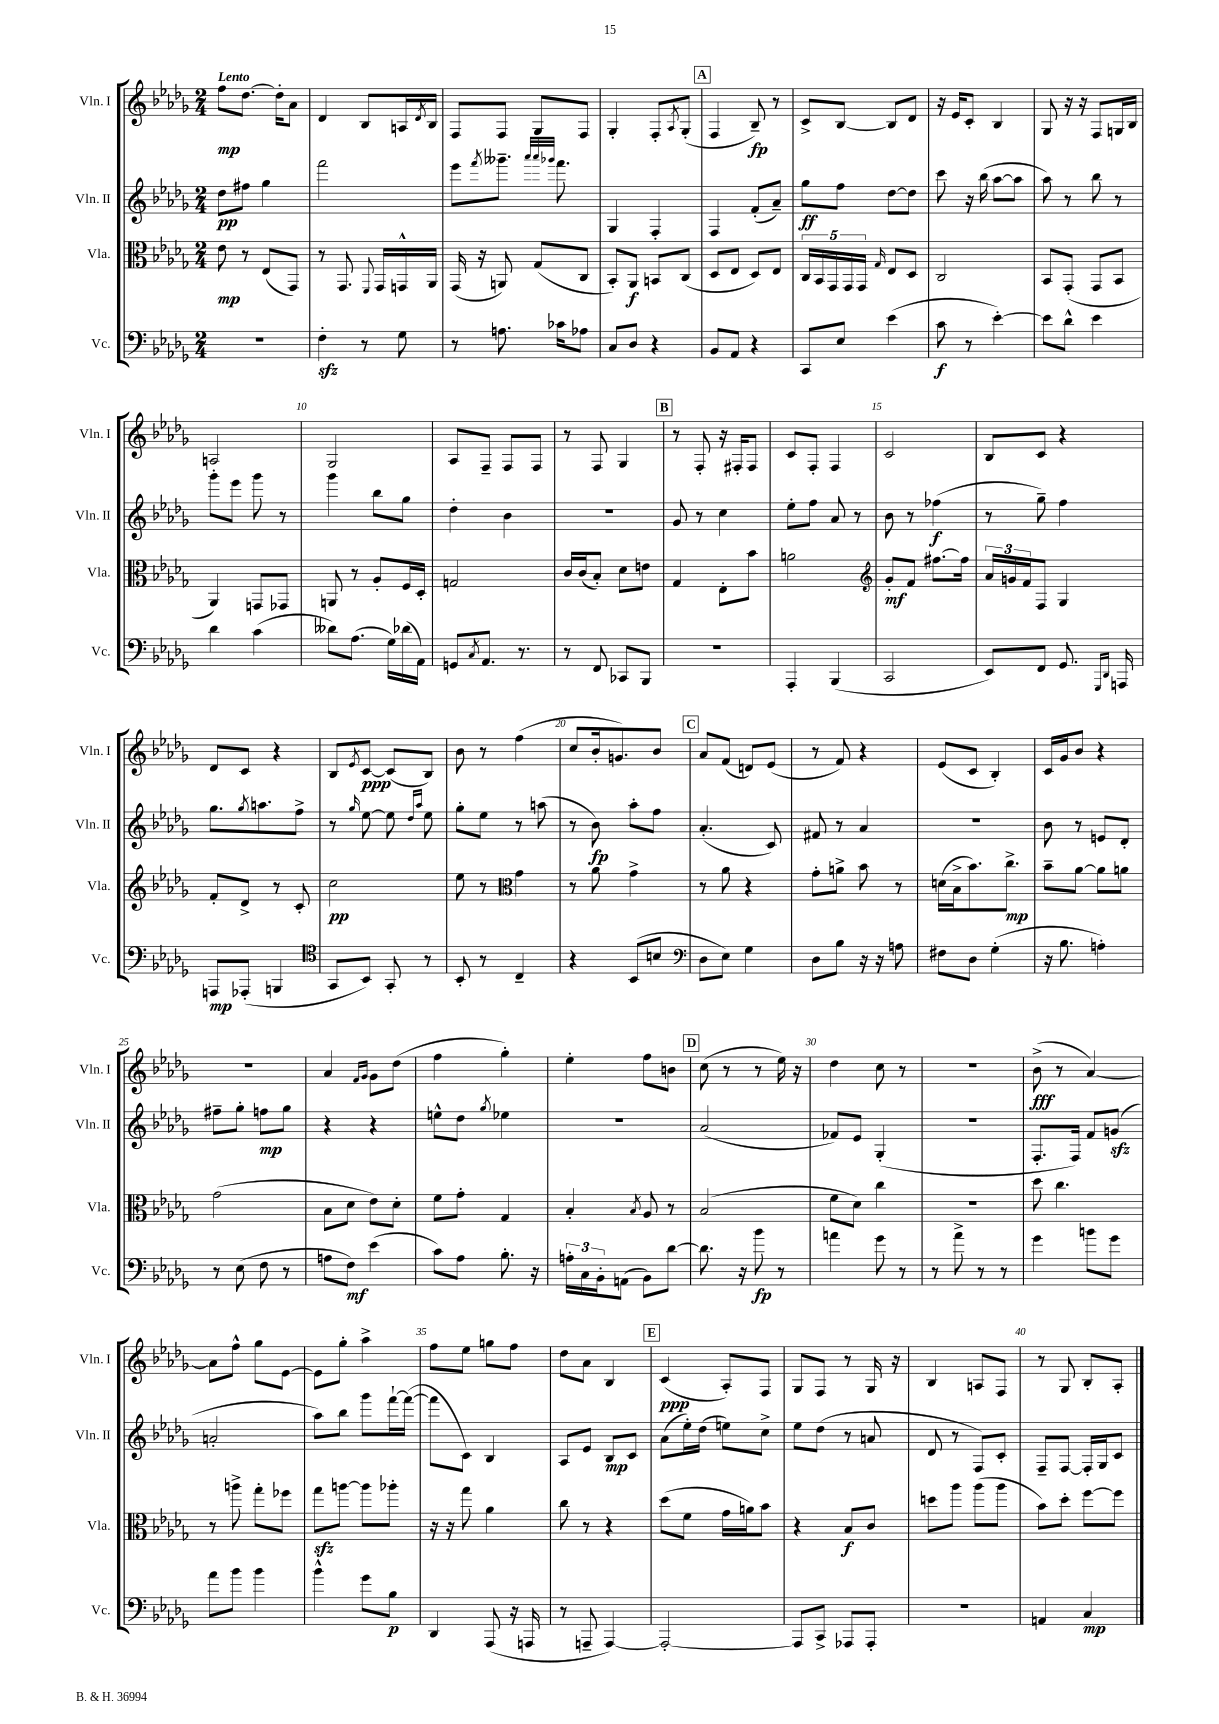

**kern	**dynam	**kern	**dynam	**kern	**dynam	**kern	**dynam
*part4	*part4	*part3	*part3	*part2	*part2	*part1	*part1
*staff4	*staff4	*staff3	*staff3	*staff2	*staff2	*staff1	*staff1
*I"Vc.	*	*I"Vla.	*	*I"Vln. II	*	*I"Vln. I	*
*I'Vc.	*	*I'Vla.	*	*I'Vln. II	*	*I'Vln. I	*
*clefF4	*	*clefC3	*	*clefG2	*	*clefG2	*
*k[b-e-a-d-g-]	*	*k[b-e-a-d-g-]	*	*k[b-e-a-d-g-]	*	*k[b-e-a-d-g-]	*
*M2/4	*	*M2/4	*	*M2/4	*	*M2/4	*
=1	=1	=1	=1	=1	=1	=1	=1
!	!	!	!	!	!	!LO:TX:a:B:t=Lento	!
2r	.	8e-\	mp	8dd-\L	pp	8ff\L	mp
.	.	8r	.	8ff#X\J	.	[8.dd-\J	.
.	.	(8E-/L	.	4gg-\	.	.	.
.	.	.	.	.	.	16dd-'\KL]	.
.	.	8GG-/J)	.	.	.	8a-\J	.
=2	=2	=2	=2	=2	=2	=2	=2
4Fzz'\	.	8r	.	2fff\	.	4d-/	.
.	.	8.GG-/	.	.	.	.	.
8r	.	.	.	.	.	8B-/L	.
.	.	8qqFF/	.	.	.	.	.
.	.	16GG-/LL	.	.	.	.	.
8G-\	.	16GGn^^/	.	.	.	16An/L	.
.	.	.	.	.	.	8qd-/	.
.	.	16AA-/JJ	.	.	.	16B-/JJ	.
=3	=3	=3	=3	=3	=3	=3	=3
8r	.	(16GG-/	.	8eee-\L	.	8F/L	.
.	.	16r	.	.	.	.	.
.	.	.	.	8qfff/	.	.	.
8.An\	.	8AAn/)	.	8.ggg--X~\J	.	8F/J	.
.	.	(8G-/L	.	.	.	8G-/L	.
.	.	.	.	32qqaaa-/LLL	.	.	.
.	.	.	.	32qqaaa-/	.	.	.
.	.	.	.	32qqggg-X/JJJ	.	.	.
16c-X\KL	.	.	.	8.fff\	.	.	.
8A-X\J	.	8C/J	.	.	.	8F/J	.
=4	=4	=4	=4	=4	=4	=4	=4
8C/L	.	8BB-'/L)	.	4G-/	.	4G-'/	.
8D-/J	.	8AA-/J	f	.	.	.	.
4r	.	8BBn/L	.	4F'/	.	8F'/L	.
.	.	.	.	.	.	8qA-/	.
.	.	(8C/J	.	.	.	(8G-'/J	.
!!LO:REH:place=s1:t=A
=5	=5	=5	=5	=5	=5	=5	=5
8BB-/L	.	8D-/L	.	4F/	.	4F/	.
8AA-/J	.	8E-/J	.	.	.	.	.
4r	.	8D-/L)	.	(8f'/L	.	8B-~/)	fp
.	.	8E-/J	.	8a-~/J)	.	8r	.
=6	=6	=6	=6	=6	=6	=6	=6
8CC/L	.	20C/LL	.	8gg-\L	ff	8c^/L	.
.	.	20BB-/	.	.	.	.	.
.	.	20GG-/	.	.	.	.	.
8E-/J	.	.	.	8ff\J	.	[8B-/J	.
.	.	20GG-/	.	.	.	.	.
.	.	20GG-/JJ	.	.	.	.	.
.	.	16qqG-/	.	.	.	.	.
(4e-\	.	8E-/L	.	[8dd-\L	.	8B-/L]	.
.	.	8D-/J	.	8dd-\J]	.	8d-/J	.
=7	=7	=7	=7	=7	=7	=7	=7
8c\	f	2C/	.	8ccc\	.	16r	.
.	.	.	.	.	.	16e-/KL	.
8r	.	.	.	16r	.	8c'/J	.
.	.	.	.	(16bb-\	.	.	.
[4e-'\)	.	.	.	[8aa-\L	.	4B-/	.
.	.	.	.	8aa-\J]	.	.	.
=8	=8	=8	=8	=8	=8	=8	=8
8e-\L]	.	8BB-/L	.	8aa-\)	.	8G-/	.
8d-^^\J	.	(8GG-'/J	.	8r	.	16r	.
.	.	.	.	.	.	16r	.
4e-\	.	8GG-/L	.	8bb-\	.	8F/L	.
.	.	8BB-/J	.	8r	.	16Gn/L	.
.	.	.	.	.	.	16B-/JJ	.
!!LO:LB:g=z
=9	=9	=9	=9	=9	=9	=9	=9
4d-\	.	4AA-/)	.	8ggg-'\L	.	2An/	.
.	.	.	.	8eee-\J	.	.	.
(4c\	.	8GGn/L	.	8ggg-\	.	.	.
.	.	8GG-X/J	.	8r	.	.	.
=10	=10	=10	=10	=10	=10	=10	=10
8d--X\L)	.	8AAn/	.	4ggg-\	.	2G-/	.
(8.A-\J	.	8r	.	.	.	.	.
.	.	8A-'/L	.	8bb-\L	.	.	.
16G-\LL)	.	.	.	.	.	.	.
(16d-X\	.	16F/L	.	8gg-\J	.	.	.
16AA-\JJ)	.	16D-'/JJ	.	.	.	.	.
=11	=11	=11	=11	=11	=11	=11	=11
8GGn/L	.	2Gn/	.	4dd-'\	.	8A-/L	.
8qC/	.	.	.	.	.	.	.
8.AA-/J	.	.	.	.	.	8F~/J	.
.	.	.	.	4b-\	.	8F/L	.
8.r	.	.	.	.	.	.	.
.	.	.	.	.	.	8F/J	.
=12	=12	=12	=12	=12	=12	=12	=12
8r	.	16c/LL	.	2r	.	8r	.
.	.	(16c/J	.	.	.	.	.
8FF/	.	8B-'/J)	.	.	.	8F/	.
8CC-X/L	.	8d-\L	.	.	.	4G-/	.
8BBB-/J	.	8en\J	.	.	.	.	.
!!LO:REH:place=s1:t=B
=13	=13	=13	=13	=13	=13	=13	=13
2r	.	4G-/	.	8g-/	.	8r	.
.	.	.	.	8r	.	8F'/	.
.	.	8E-'\L	.	4cc\	.	16r	.
.	.	.	.	.	.	16F#X'/KL	.
.	.	8b-\J	.	.	.	8F#/J	.
=14	=14	=14	=14	=14	=14	=14	=14
4AAA-'/	.	2an\	.	8ee-'\L	.	8c/L	.
.	.	.	.	8ff\J	.	8F'/J	.
(4BBB-/	.	.	.	8a-/	.	4F/	.
.	.	.	.	8r	.	.	.
=15	=15	=15	=15	=15	=15	=15	=15
*	*	*clefG2	*	*	*	*	*
2CC/	.	8g-'/L	mf	8b-\	.	2c/	.
.	.	8f/J	.	8r	.	.	.
.	.	[8.ff#X\L	.	(4ff-X\	f	.	.
.	.	16ff#\Jk]	.	.	.	.	.
=16	=16	=16	=16	=16	=16	=16	=16
8EE-/L)	.	24a-/LL	.	8r	.	8B-/L	.
.	.	24gn/	.	.	.	.	.
.	.	24f/J	.	.	.	.	.
8FF/J	.	8F/J	.	8gg-~\)	.	8c/J	.
8.GG-/	.	4G-/	.	4ff\	.	4r	.
16qqGGG-/LL	.	.	.	.	.	.	.
16qqDD-/JJ	.	.	.	.	.	.	.
16AAAn/	.	.	.	.	.	.	.
!!LO:LB:g=z
=17	=17	=17	=17	=17	=17	=17	=17
8AAAn/L	mp	8f'/L	.	8.gg-\L	.	8d-/L	.
(8AAA-X'/J	.	8d-^/J	.	.	.	8c/J	.
.	.	.	.	8qgg-/	.	.	.
.	.	.	.	8.aan\	.	.	.
4BBBn/	.	8r	.	.	.	4r	.
.	.	8c'/	.	8ff^\J	.	.	.
=18	=18	=18	=18	=18	=18	=18	=18
*clefC4	*	*	*	*	*	*	*
8GG-/L	.	2cc\	pp	8r	.	8B-/L	.
.	.	.	.	16qqgg-/	.	8qe-/	.
8BB-/J)	.	.	.	[8ee-\	.	[8c/J	ppp
8GG-'/	.	.	.	8ee-\]	.	(8c/L]	.
.	.	.	.	16qqdd-/LL	.	.	.
.	.	.	.	16qqaa-/JJ	.	.	.
8r	.	.	.	8ee-\	.	8B-/J)	.
=19	=19	=19	=19	=19	=19	=19	=19
8BB-'/	.	8ee-\	.	8gg-'\L	.	8b-\	.
8r	.	8r	.	8ee-\J	.	8r	.
*	*	*clefC3	*	*	*	*	*
4C~/	.	4g-\	.	8r	.	(4ff\	.
.	.	.	.	(8aan\	.	.	.
=20	=20	=20	=20	=20	=20	=20	=20
4r	.	8r	.	8r	.	8cc/L	.
.	.	8a-\	.	8b-\)	fp	16b-'/k	.
.	.	.	.	.	.	8.gn/)	.
(8BB-/L	.	4g-^\	.	8aa-'\L	.	.	.
8Bn/J	.	.	.	8ff\J	.	8b-/J	.
!!LO:REH:place=s1:t=C
=21	=21	=21	=21	=21	=21	=21	=21
*clefF4	*	*	*	*	*	*	*
8D-\L	.	8r	.	(4.a-'/	.	8a-/L	.
8E-\J)	.	8a-\	.	.	.	(8f/J	.
4G-\	.	4r	.	.	.	8dn/L)	.
.	.	.	.	8c/)	.	(8e-/J	.
=22	=22	=22	=22	=22	=22	=22	=22
8D-\L	.	8g-'\L	.	8f#X/	.	8r	.
8B-\J	.	8an^\J	.	8r	.	8f/)	.
16r	.	8b-\	.	4a-/	.	4r	.
16r	.	.	.	.	.	.	.
8An\	.	8r	.	.	.	.	.
=23	=23	=23	=23	=23	=23	=23	=23
8F#X\L	.	(16dn\LL	.	2r	.	(8e-/L	.
.	.	16B-^\J	.	.	.	.	.
8D-\J	.	8.b-\)	.	.	.	8c/J	.
(4G-'\	.	.	.	.	.	4B-'/)	.
.	.	8.cc^\J	mp	.	.	.	.
=24	=24	=24	=24	=24	=24	=24	=24
16r	.	8b-~\L	.	8b-\	.	16c/LL	.
8.B-\	.	.	.	.	.	16g-/J	.
.	.	[8a-\J	.	8r	.	8b-/J	.
4An'\)	.	8a-\L]	.	8en/L	.	4r	.
.	.	8an\J	.	8d-'/J	.	.	.
!!LO:LB:g=z
=25	=25	=25	=25	=25	=25	=25	=25
8r	.	(2g-\	.	8ff#X~\L	.	2r	.
(8E-\	.	.	.	8gg-'\J	.	.	.
8F\	.	.	.	8ffn\L	mp	.	.
8r	.	.	.	8gg-\J	.	.	.
=26	=26	=26	=26	=26	=26	=26	=26
8An\L	.	8B-\L	.	4r	.	4a-/	.
8F\J)	mf	8d-\J	.	.	.	.	.
.	.	.	.	.	.	16qqf/LL	.
.	.	.	.	.	.	16qqg-/JJ	.
(4e-\	.	8e-\L)	.	4r	.	8g-\L	.
.	.	8d-'\J	.	.	.	(8dd-\J	.
=27	=27	=27	=27	=27	=27	=27	=27
8c\L)	.	8f\L	.	8een^^\L	.	4ff\	.
8A-\J	.	8g-'\J	.	8dd-\J	.	.	.
.	.	.	.	8qgg-/	.	.	.
8.B-'\	.	4G-/	.	4ee-X\	.	4gg-'\)	.
16r	.	.	.	.	.	.	.
=28	=28	=28	=28	=28	=28	=28	=28
24An'\LL	.	4B-'/	.	2r	.	4ee-'\	.
24C\	.	.	.	.	.	.	.
24BB-'\J	.	.	.	.	.	.	.
(8AAn\J	.	.	.	.	.	.	.
.	.	8qB-/	.	.	.	.	.
8BB-\L)	.	8A-/	.	.	.	8ff\L	.
[8d-\J	.	8r	.	.	.	8bn\J	.
!!LO:REH:place=s1:t=D
=29	=29	=29	=29	=29	=29	=29	=29
8.d-\]	.	(2B-/	.	(2a-/	.	(8cc\	.
.	.	.	.	.	.	8r	.
16r	.	.	.	.	.	.	.
8b-\	fp	.	.	.	.	8r	.
8r	.	.	.	.	.	16ee-\)	.
.	.	.	.	.	.	16r	.
=30	=30	=30	=30	=30	=30	=30	=30
4an\	.	8f\L	.	8f-X/L)	.	4dd-\	.
.	.	8d-\J)	.	8e-/J	.	.	.
8g-\	.	4cc\	.	(4G-'/	.	8cc\	.
8r	.	.	.	.	.	8r	.
=31	=31	=31	=31	=31	=31	=31	=31
8r	.	2r	.	2r	.	2r	.
8a-^\	.	.	.	.	.	.	.
8r	.	.	.	.	.	.	.
8r	.	.	.	.	.	.	.
=32	=32	=32	=32	=32	=32	=32	=32
4g-\	.	8dd-\	.	8.F'/L	.	(8b-^\	fff
.	.	4.cc\	.	.	.	8r	.
.	.	.	.	16F/Jk)	.	.	.
8bn\L	.	.	.	8f/L	.	[4a-/)	.
8g-\J	.	.	.	(8gnzz/J	.	.	.
!!LO:LB:g=z
=33	=33	=33	=33	=33	=33	=33	=33
8a-\L	.	8r	.	2an'/	.	8a-\L]	.
8b-\J	.	8aan^\	.	.	.	8ff^^\J	.
4b-\	.	8gg-'\L	.	.	.	8gg-\L	.
.	.	8ff-X\J	.	.	.	[8e-\J	.
=34	=34	=34	=34	=34	=34	=34	=34
4b-^^\	.	8gg-zz\L	.	8aa-\L)	.	8e-\L]	.
.	.	[8aan\J	.	8bb-\J	.	8gg-'\J	.
8g-\L	.	8aa\L]	.	8ggg-\L	.	4aa-^\	.
8B-\J	p	8aa-X'\J	.	[16fff`\L	.	.	.
.	.	.	.	(16fff\JJ_	.	.	.
=35	=35	=35	=35	=35	=35	=35	=35
4DD-/	.	16r	.	8fff\L]	.	8ff\L	.
.	.	16r	.	.	.	.	.
.	.	8gg-\	.	8c\J)	.	8ee-\J	.
(8AAA-/	.	4a-\	.	4B-/	.	8ggn\L	.
16r	.	.	.	.	.	8ff\J	.
16AAAn/	.	.	.	.	.	.	.
=36	=36	=36	=36	=36	=36	=36	=36
8r	.	8cc\	.	8A-/L	.	8dd-\L	.
8AAAn~/	.	8r	.	8e-/J	.	8a-\J	.
[4AAA/)	.	4r	.	8B-/L	mp	4B-/	.
.	.	.	.	8c/J	.	.	.
!!LO:REH:place=s1:t=E
=37	=37	=37	=37	=37	=37	=37	=37
2AAA'/_	.	(8dd-\L	.	(8a-\L	.	(4c/	ppp
.	.	8f\J	.	16ee-'\L)	.	.	.
.	.	.	.	(16dd-\JJ	.	.	.
.	.	16g-\LL	.	8een\L)	.	8A-'/L)	.
.	.	16an\J)	.	.	.	.	.
.	.	8b-\J	.	8cc^\J	.	8F/J	.
=38	=38	=38	=38	=38	=38	=38	=38
8AAA/L]	.	4r	.	8ee-\L	.	8G-/L	.
8CC^/J	.	.	.	(8dd-\J	.	8F/J	.
8AAA-X/L	.	8B-/L	f	8r	.	8r	.
8AAA-'/J	.	8c/J	.	8an/	.	16G-/	.
.	.	.	.	.	.	16r	.
=39	=39	=39	=39	=39	=39	=39	=39
2r	.	8ddn\L	.	8d-/	.	4B-/	.
.	.	8aa-\J	.	8r	.	.	.
.	.	(8aa-\L	.	8F/L)	.	8An/L	.
.	.	8aa-\J	.	8c'/J	.	8F/J	.
=40	=40	=40	=40	=40	=40	=40	=40
4AAn/	.	8b-\L)	.	8F~/L	.	8r	.
.	.	8dd-'\J	.	[8F/J	.	8G-/	.
4C/	mp	[8ff\L	.	16F'/LL]	.	8B-'/L	.
.	.	.	.	16G-/J	.	.	.
.	.	8ff\J]	.	8c/J	.	8A-'/J	.
==	==	==	==	==	==	==	==
*-	*-	*-	*-	*-	*-	*-	*-
